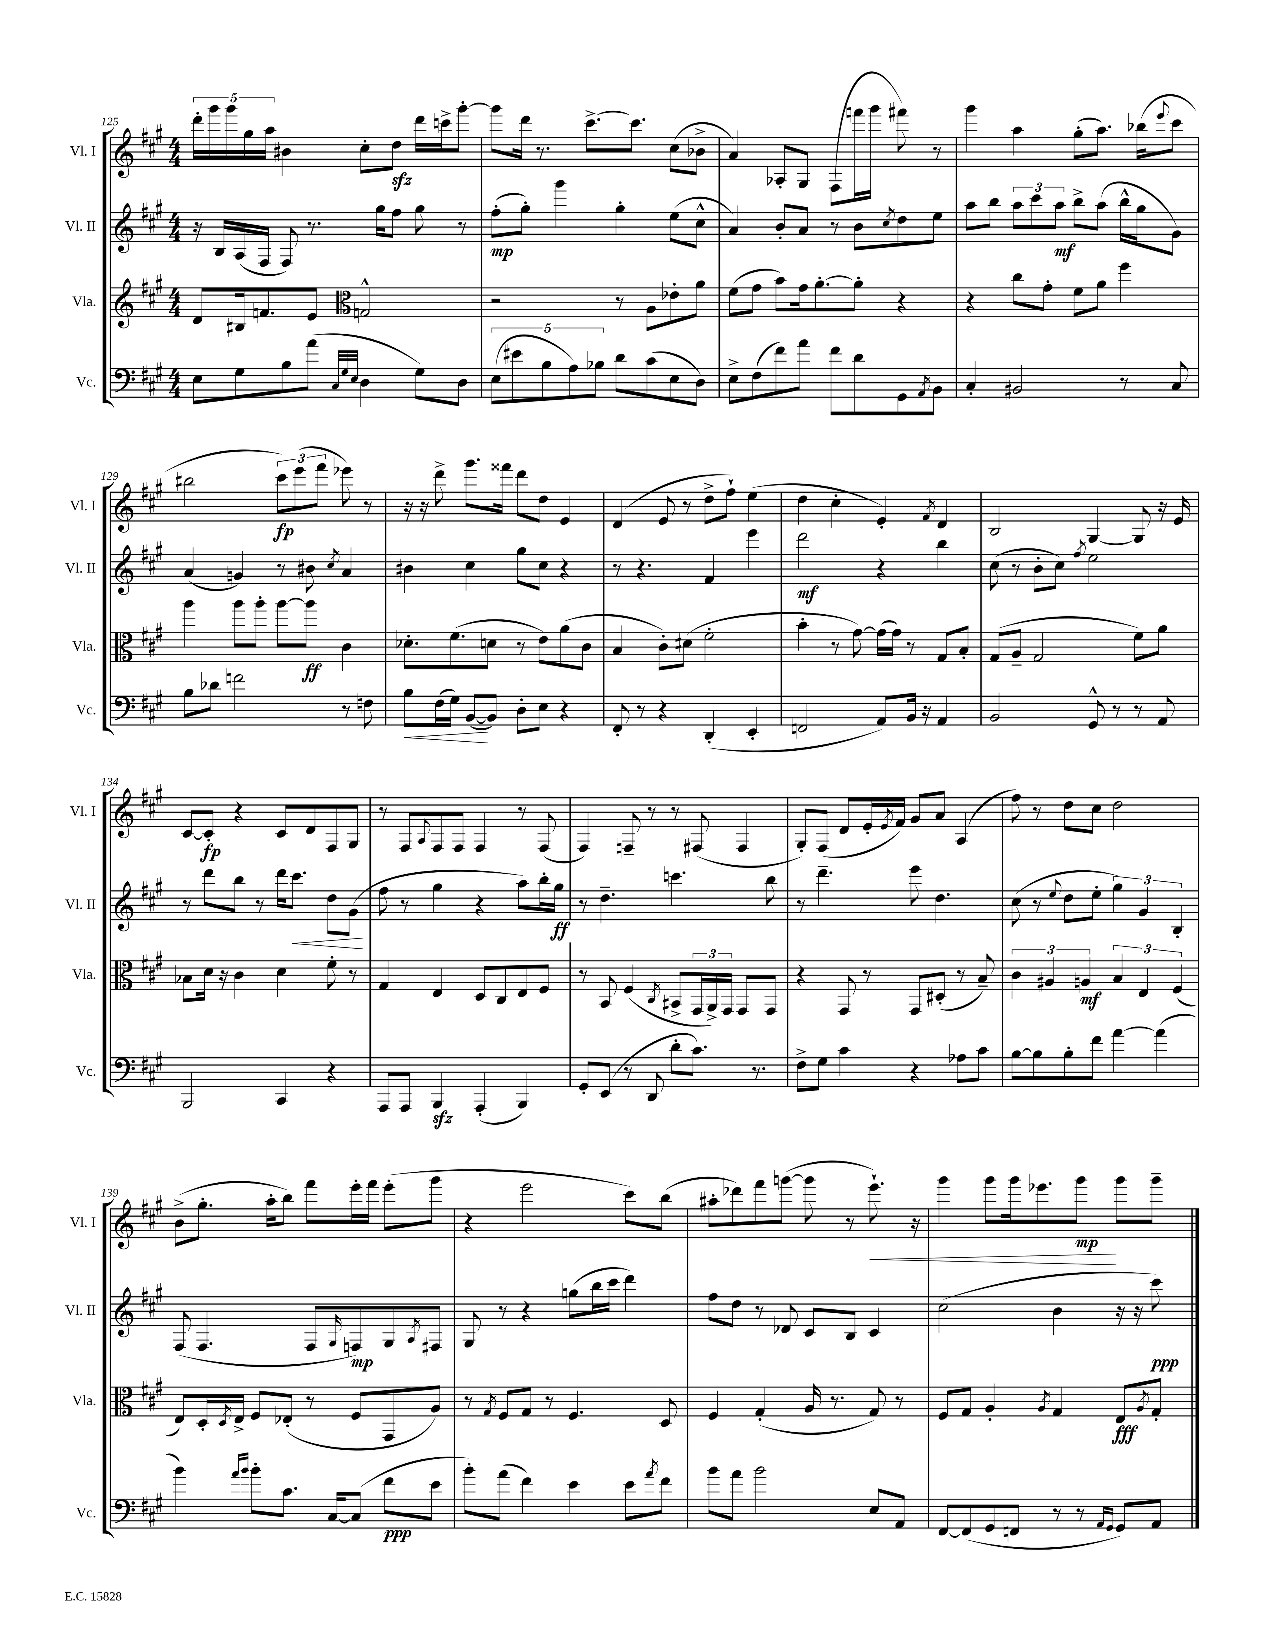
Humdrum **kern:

**kern	**kern	**kern	**kern
*staff4	*staff3	*staff2	*staff1
*clefF4	*clefG2	*clefG2	*clefG2
*k[f#c#g#]	*k[f#c#g#]	*k[f#c#g#]	*k[f#c#g#]
*M4/4	*M4/4	*M4/4	*M4/4
8E\L	8d/L	16r	20ddd'\LL
.	.	.	20ggg#\
.	.	16B/LL	.
.	.	.	20ggg#\
8G#\	16B#/k	(16A/	.
.	.	.	20gg#\
.	8.f/	16F#/JJ	.
.	.	.	20aa\JJ
8B\	.	8F#/)	4b#\
(8a\J	8e/J	8.r	.
*	*clefC3	*	*
32qqC#/LLL	.	.	.
32qqG#/	.	.	.
32qqE/JJJ	.	.	.
4D\	2G^^/	.	8cc#'\L
.	.	16gg#\LK	.
.	.	8ff#\J	8dd\J
8G#\L)	.	8gg#\	16ddd\LL
.	.	.	16ccc^\J
8D\J	.	8r	[8ggg#'\J
=	=	=	=
(10E\L	2r	(8ff#'\L	8ggg#\]L
10e#\	.	.	.
.	.	8gg#'\J)	16ddd\Jk
.	.	.	8.r
10B\	.	.	.
.	.	4ggg#\	.
10A\)	.	.	.
.	.	.	[8.ccc#^\L
10B-\J	.	.	.
8d\L	8r	4gg#'\	.
.	.	.	8.ccc#\]J
(8c#\	8A\L	.	.
8E\	8e-'\	(8ee\L	(8cc#\L
8D\J)	8a\J	8cc#^^\J	8b-^\J
=	=	=	=
8E^\L	(8f#\L	4a/)	4a/)
(8F#\	8g#\J	.	.
8f#\)	8b\L)	8b'/L	8A-'/L
8a\J	16g#\k	8a/J	8G#/J
.	[8.a'\	.	.
8f#\L	.	8r	(8F#\L
8d\	8a'\]J	8b\L	16fff\L
.	.	.	16ggg#\JJ
.	.	8qcc#/	.
8GG#\	4r	8dd\	8fff#\)
8qAA/	.	.	.
8BB\J	.	8ee\J	8r
=	=	=	=
4C#'/	4r	8aa\L	4ggg#\
.	.	8bb\J	.
2BB#/	8cc#\L	12aa\L	4aa\
.	.	12ccc#\	.
.	8g#'\J	.	.
.	.	12aa\J	.
.	8f#\L	8bb^\L	(8gg#'\L
.	8a\J	(8aa\J	8.aa\J)
8r	4ff#\	16bb^^\LL	.
.	.	16gg#\J	(16bb-\LK
.	.	.	8qqeee/
8C#/	.	8g#\J)	8ccc#\J
=	=	=	=
8B\L	4aa\	(4a/	2bb#\
8d-\J	.	.	.
2f\	8aa\L	4g/)	.
.	8aa'\J	.	.
.	[8aa\L	8r	12ccc#\L)
.	.	.	(12eee\
.	8aa\]J	8b#\	.
.	.	.	12fff#\J
.	.	8qcc#/	.
8r	4c#\	4a/	8eee-\)
8F\	.	.	8r
=	=	=	=
8B\L	8.d-'\L	4b#\	16r
.	.	.	16r
(16F#\L	.	.	8ddd^\
16G#\JJ)	(8.f#\	.	.
([8BB/L	.	4cc#\	8.ggg#\L
8BB/]J)	8d\J	.	.
.	.	.	16fff##\Jk
8D'\L	8r	8gg#\L	8ddd\L
8E\J	8e\L)	8cc#\J	8dd\J
4r	(8a\	4r	4e/
.	8c#\J	.	.
=	=	=	=
8FF#'/	4B/	8r	(4d/
8r	.	4.r	.
4r	8c#'\L)	.	8e/
.	(8d#\J	.	8r
(4DD'/	2f#'\	4f#/	8dd^\L
.	.	.	8ff#`\J)
4EE'/	.	4eee\	(4ee\
=	=	=	=
2FF/	4b'\	2ddd\	4dd\
.	8r	.	4cc#'\
.	[8g#\)	.	.
8AA/L)	(16g#\]LL	4r	4e'/)
.	16g#\JJ)	.	.
16BB/Jk	8r	.	.
16r	.	.	.
.	.	.	8qf#/
4AA/	8G#/L	4bb\	4d/
.	8B'/J	.	.
=	=	=	=
2BB/	(8G#/L	(8cc#\	2B/
.	8A~/J	8r	.
.	2G#/	8b'\L	.
.	.	8cc#\J)	.
.	.	8qff#/	.
8GG#^^/	.	2ee\	[4G#/
8r	.	.	.
8r	8f#\L)	.	8G#/]
8AA/	8a\J	.	16r
.	.	.	16e/
=	=	=	=
2BBB/	8B-\L	8r	[8c#/L
.	16d\Jk	8ddd\L	8c#'/]J
.	16r	.	.
.	4c#\	8bb\J	4r
.	.	8r	.
4CC#/	4d\	16ddd\LK	8c#/L
.	.	8.ccc#\J	.
.	.	.	8d/
4r	8f#'\	8dd\L	8F#/
.	8r	(8g#\J	8G#/J
=	=	=	=
8AAA/L	4G#/	8ff#\	8r
8AAA/J	.	8r	8F#/L
.	.	.	8qqA/
4BBB/	4E/	4gg#\	8F#/
.	.	.	8F#/J
(4AAA'/	8D/L	4r	4F#/
.	8C#/	.	.
4BBB/)	8E/	8aa\L)	8r
.	8F#/J	16bb'\L	(8F#/
.	.	16gg#\JJ	.
=	=	=	=
8GG#'/L	8r	8r	4F#/)
(8EE/J	8BB/	4.dd~\	.
8r	(4F#/	.	8F~/
8DD/	.	.	8r
.	8qC#/	.	.
8d'\L	8BB#^/L	4.ccc\	8r
8.c#\J)	24GG#/L	.	(8F#/
.	24AA^/)	.	.
.	24GG#/JJ	.	.
.	8GG#/L	.	4F#/
8.r	.	.	.
.	8GG#/J	8bb\	.
=	=	=	=
8F#^\L	4r	8r	8G#'/L)
8G#\J	.	4.ddd~\	(8F#/J
4c#\	8GG#/	.	8d/L
.	8r	.	16e'/L
.	.	.	8qe/
.	.	.	16f#/JJ)
4r	8GG#/L	8eee\	8g#/L
.	(8D#'/J	4.dd\	8a/J
8A-\L	8r	.	(4A/
8c#\J	8B~/)	.	.
=	=	=	=
[8B\L	6c#\	(8cc#\	8ff#\)
8B\]	.	8r	8r
.	6A#/	.	.
.	.	8qqee/	.
8B'\	.	8dd\L	8dd\L
.	6A/	.	.
8f#\J	.	8ee'\J	8cc#\J
[4a\	6B/	6gg#\)	2dd\
.	6E/	6g#/	.
(4a\]	.	.	.
.	(6F#/	6B'/	.
=	=	=	=
4b\)	8E/L)	(8F#/	(8b^\L
.	16D'/L	4.F#/	8.gg#'\J
.	8qD/	.	.
.	16E^/JJ	.	.
16qqa/LL	.	.	.
16qqb/JJ	.	.	.
8b'\L	8F#/L	.	.
.	.	.	16aa'\LK
8.c#\J	(8E-'/J	.	8bb\J)
.	8r	8F#/L	8fff#\L
[16C#/LK	.	.	.
.	.	16qqG#/	.
(8C#/]J	8F#/L	8F/)	16eee'\L
.	.	.	16fff#\JJ
8f#\L	8GG#/	8G#/	(8eee'\L
.	.	8qA/	.
8e\J	8A/J)	8F#/J	8ggg#\J
=	=	=	=
8b'\L)	8r	8G#/	4r
.	8qG#/	.	.
(8a\J	8F#/L	8r	.
4f#\)	8G#/J	4r	2eee\
.	8r	.	.
4e\	4.F#/	(8gg\L	.
.	.	16bb\L	.
.	.	16ccc#\JJ	.
8e\L	.	4ddd\)	8ccc#\L)
8qa/	.	.	.
8f#\J	8D/	.	(8bb\J
=	=	=	=
8b\L	4F#/	8ff#\L	8aa#'\L
8a\J	.	8dd\J	8ddd-\)
2b\	(4G#'/	8r	8fff#\
.	.	8d-/	([8ggg\J
.	16A/	8c#/L	8ggg\]
.	8.r	.	.
.	.	8B/J	8r
8E/L	8G#/)	4c#/	8.eee`\)
8AA/J	8r	.	.
.	.	.	16r
=	=	=	=
[8FF#/L	8F#/L	(2cc#\	4ggg#\
(8FF#/]	8G#/J	.	.
8GG#/	4A'/	.	8ggg#\L
8FF/J	.	.	16ggg#\k
.	.	.	8.eee-\
.	8qA/	.	.
8r	4G#/	4b\	.
8r	.	.	8ggg#\J
16qqAA/LL	.	.	.
16qqGG#/JJ	.	.	.
8GG#/L)	8E/L	16r	8ggg#\L
.	.	16r	.
.	8qA/	.	.
8AA/J	8G#'/J	8ccc#\)	8ggg#~\J
==	==	==	==
*-	*-	*-	*-
